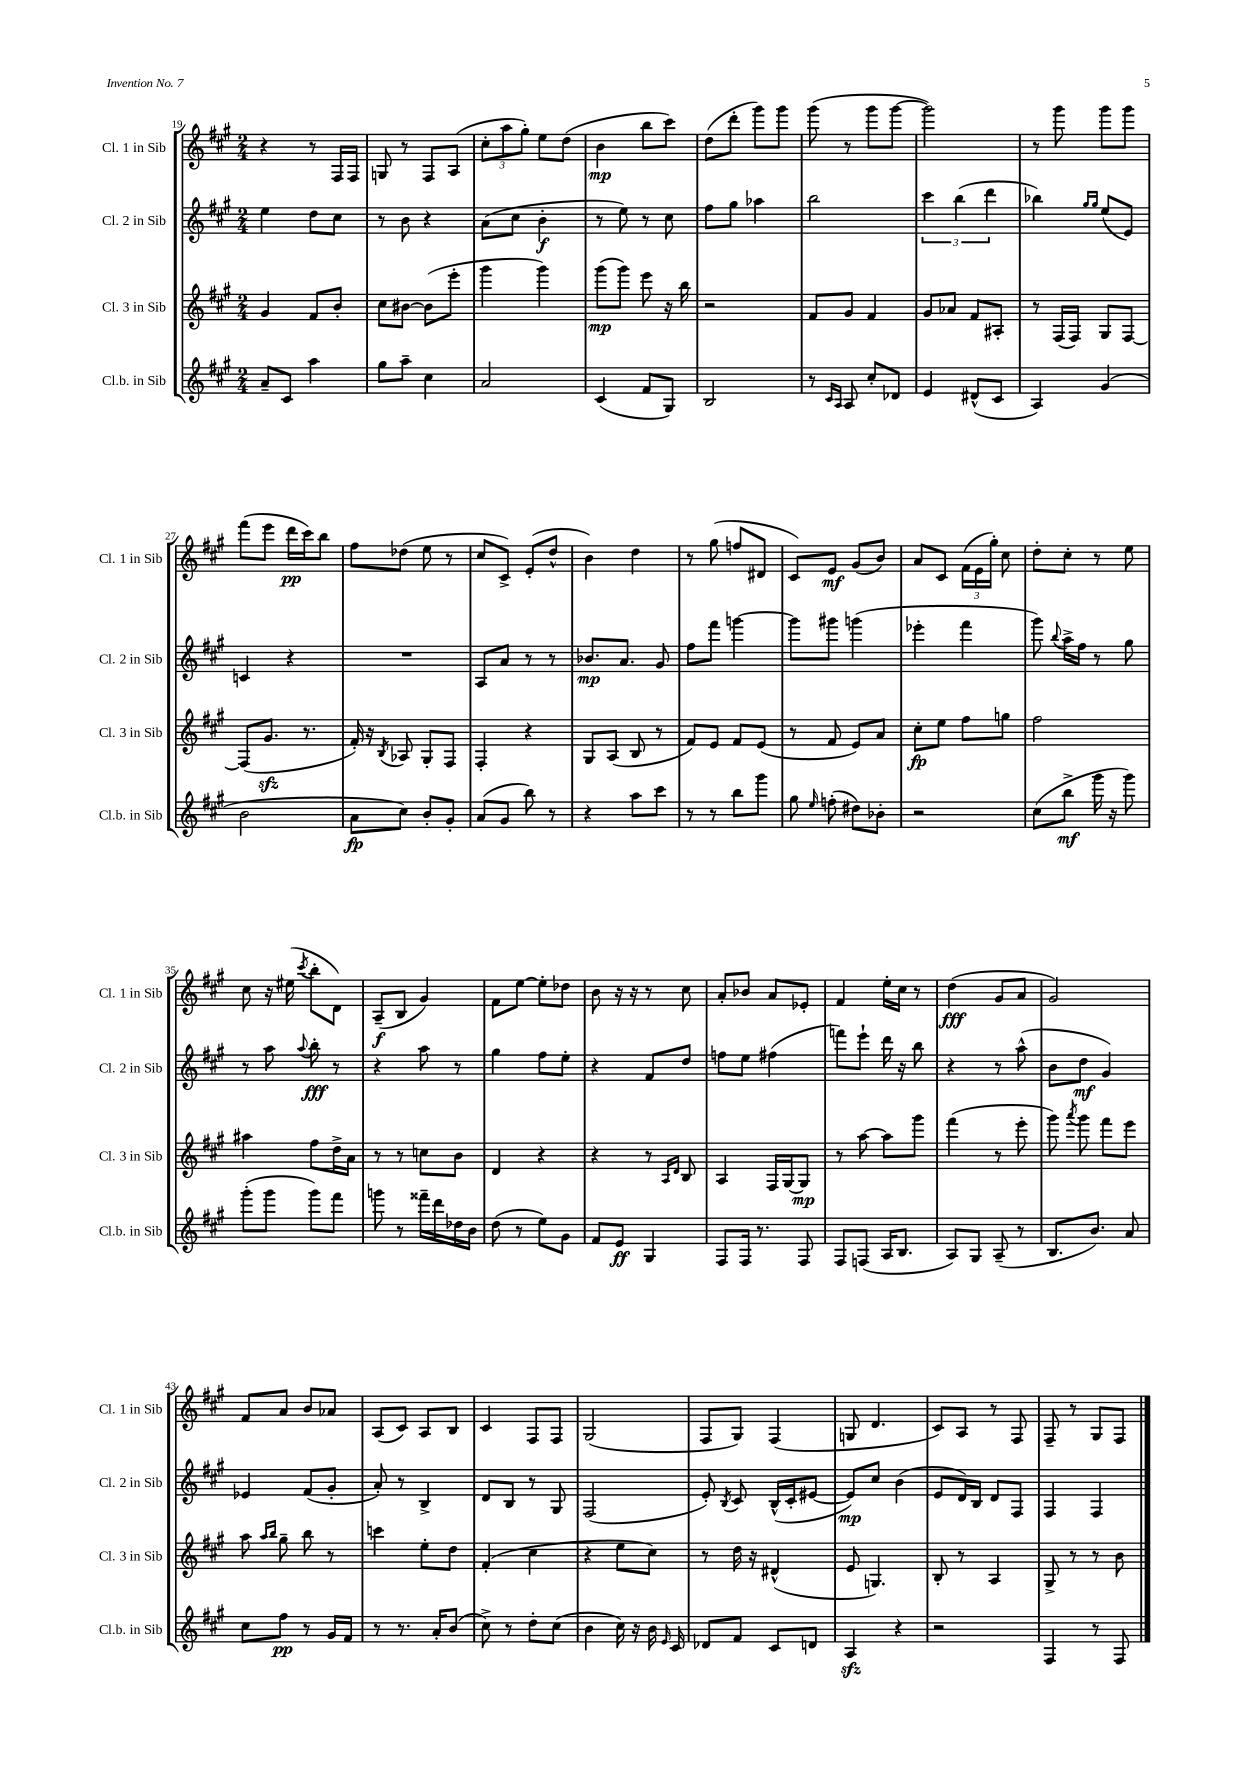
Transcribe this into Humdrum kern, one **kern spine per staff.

**kern	**dynam	**kern	**dynam	**kern	**dynam	**kern	**dynam
*part4	*part4	*part3	*part3	*part2	*part2	*part1	*part1
*staff4	*staff4	*staff3	*staff3	*staff2	*staff2	*staff1	*staff1
*I"Cl.b. in Sib	*	*I"Cl. 3 in Sib	*	*I"Cl. 2 in Sib	*	*I"Cl. 1 in Sib	*
*I'Cl.b. in Sib	*	*I'Cl. 3 in Sib	*	*I'Cl. 2 in Sib	*	*I'Cl. 1 in Sib	*
*clefG2	*	*clefG2	*	*clefG2	*	*clefG2	*
*k[f#c#g#]	*	*k[f#c#g#]	*	*k[f#c#g#]	*	*k[f#c#g#]	*
*M2/4	*	*M2/4	*	*M2/4	*	*M2/4	*
=19	=19	=19	=19	=19	=19	=19	=19
8a~/L	.	4g#/	.	4ee\	.	4r	.
8c#/J	.	.	.	.	.	.	.
4aa\	.	8f#/L	.	8dd\L	.	8r	.
.	.	8b'/J	.	8cc#\J	.	16F#/LL	.
.	.	.	.	.	.	16F#/JJ	.
=20	=20	=20	=20	=20	=20	=20	=20
8gg#\L	.	8cc#\L	.	8r	.	8Gn/	.
8aa~\J	.	[8b#X\J	.	8b\	.	8r	.
4cc#\	.	(8b#\L]	.	4r	.	8F#/L	.
.	.	8eee'\J	.	.	.	(8A/J	.
=21	=21	=21	=21	=21	=21	=21	=21
2a/	.	4ggg#\	.	(8a\L	.	12cc#'\L	.
.	.	.	.	.	.	12aa\	.
.	.	.	.	8cc#\J	.	.	.
.	.	.	.	.	.	12gg#'\J)	.
.	.	4ggg#\)	.	4b'\	f	8ee\L	.
.	.	.	.	.	.	(8dd\J	.
=22	=22	=22	=22	=22	=22	=22	=22
(4c#/	.	(8ggg#\L	mp	8r	.	4b\	mp
.	.	8ggg#\J)	.	8ee\)	.	.	.
8f#/L	.	8eee\	.	8r	.	8bb\L	.
8G#/J)	.	16r	.	8cc#\	.	8ccc#\J)	.
.	.	16bb\	.	.	.	.	.
=23	=23	=23	=23	=23	=23	=23	=23
2B/	.	2r	.	8ff#\L	.	(8dd\L	.
.	.	.	.	8gg#\J	.	8ddd'\J	.
.	.	.	.	4aa-X\	.	8ggg#\L)	.
.	.	.	.	.	.	8ggg#\J	.
=24	=24	=24	=24	=24	=24	=24	=24
8r	.	8f#/L	.	2bb\	.	(8ggg#\	.
16qqc#/LL	.	.	.	.	.	.	.
16qqA/JJ	.	.	.	.	.	.	.
8A/	.	8g#/J	.	.	.	8r	.
8cc#'/L	.	4f#/	.	.	.	8ggg#\L	.
8d-X/J	.	.	.	.	.	[8ggg#\J	.
=25	=25	=25	=25	=25	=25	=25	=25
4e/	.	8g#/L	.	6ccc#\	.	2ggg#\])	.
.	.	8a-X/J	.	.	.	.	.
.	.	.	.	(6bb\	.	.	.
(8d#X^^/L	.	8f#/L	.	.	.	.	.
.	.	.	.	6ddd\	.	.	.
8c#/J	.	8A#X'/J	.	.	.	.	.
=26	=26	=26	=26	=26	=26	=26	=26
4A/)	.	8r	.	4bb-X\)	.	8r	.
.	.	(16F#/LL	.	.	.	8ggg#\	.
.	.	16F#/JJ)	.	.	.	.	.
.	.	.	.	16qqgg#/LL	.	.	.
.	.	.	.	16qqgg#/JJ	.	.	.
(4g#/	.	8G#/L	.	(8ee/L	.	8ggg#\L	.
.	.	[8F#/J	.	8e/J)	.	8ggg#\J	.
!!LO:LB:g=z
=27	=27	=27	=27	=27	=27	=27	=27
2b\	.	(8F#/L]	.	4cn/	.	(8fff#\L	.
.	.	8.g#zz/J	.	.	.	8eee\J	.
.	.	.	.	4r	.	16ddd\LL	pp
.	.	8.r	.	.	.	16ccc#\J)	.
.	.	.	.	.	.	8bb\J	.
=28	=28	=28	=28	=28	=28	=28	=28
8a\L	fp	16f#'/)	.	2r	.	8ff#\L	.
.	.	16r	.	.	.	.	.
.	.	8qB/	.	.	.	.	.
8cc#\J)	.	8A-X/	.	.	.	(8dd-X\J	.
8b'/L	.	8G#'/L	.	.	.	8ee\	.
8g#'/J	.	8F#/J	.	.	.	8r	.
=29	=29	=29	=29	=29	=29	=29	=29
(8a/L	.	4F#'/	.	8A/L	.	8cc#/L	.
8g#/J	.	.	.	8a/J	.	8c#^/J)	.
8bb\)	.	4r	.	8r	.	(8e'/L	.
8r	.	.	.	8r	.	8dd^^/J	.
=30	=30	=30	=30	=30	=30	=30	=30
4r	.	8G#/L	.	8.b-X/L	mp	4b\)	.
.	.	(8A/J	.	.	.	.	.
.	.	.	.	8.a/J	.	.	.
8aa\L	.	8B/	.	.	.	4dd\	.
8ccc#\J	.	8r	.	8g#/	.	.	.
=31	=31	=31	=31	=31	=31	=31	=31
8r	.	8f#/L)	.	8ff#\L	.	8r	.
8r	.	8e/J	.	8fff#\J	.	(8gg#\	.
8bb\L	.	8f#/L	.	[4gggn\	.	8ffn/L	.
8ggg#\J	.	(8e/J	.	.	.	8d#X/J	.
=32	=32	=32	=32	=32	=32	=32	=32
8gg#\	.	8r	.	8ggg\L]	.	8c#/L)	.
16qqee/	.	.	.	.	.	.	.
(8ffn'\	.	8f#/	.	8ggg#X\J	.	8e/J	mf
8dd#X\L)	.	8e/L)	.	(4gggn\	.	(8g#/L	.
8b-X'\J	.	8a/J	.	.	.	8b/J)	.
=33	=33	=33	=33	=33	=33	=33	=33
2r	.	8cc#'\L	fp	4eee-X'\	.	8a/L	.
.	.	8ee\J	.	.	.	8c#/J	.
.	.	8ff#\L	.	4fff#\	.	(24f#\LL	.
.	.	.	.	.	.	24e\	.
.	.	.	.	.	.	24gg#'\JJ)	.
.	.	8ggn\J	.	.	.	8cc#\	.
=34	=34	=34	=34	=34	=34	=34	=34
(8cc#\L	.	2ff#\	.	8ggg#\)	.	8dd'\L	.
.	.	.	.	8qqbb/	.	.	.
8bb^\J	mf	.	.	16aa^\LL	.	8cc#'\J	.
.	.	.	.	16ff#\JJ	.	.	.
16ggg#\	.	.	.	8r	.	8r	.
16r	.	.	.	.	.	.	.
8ggg#\)	.	.	.	8gg#\	.	8ee\	.
!!LO:LB:g=z
=35	=35	=35	=35	=35	=35	=35	=35
(8ggg#'\L	.	4aa#X\	.	8r	.	8cc#\	.
8ggg#\J	.	.	.	8aa\	.	16r	.
.	.	.	.	.	.	(16ee#X\	.
.	.	.	.	8qqaa/	.	8qccc#/	.
8ggg#\L)	.	8ff#\L	.	8bb'\	fff	8bb'\L	.
8fff#\J	.	16dd^\L	.	8r	.	8d\J)	.
.	.	16a\JJ	.	.	.	.	.
=36	=36	=36	=36	=36	=36	=36	=36
8gggn\	.	8r	.	4r	.	(8A~/L	f
8r	.	8r	.	.	.	8B/J	.
16fff##X~\LL	.	8ccn\L	.	8aa\	.	4g#/)	.
16ddd\	.	.	.	.	.	.	.
16dd-X\	.	8b\J	.	8r	.	.	.
16b\JJ	.	.	.	.	.	.	.
=37	=37	=37	=37	=37	=37	=37	=37
(8dd\	.	4d/	.	4gg#\	.	8f#\L	.
8r	.	.	.	.	.	[8ee\J	.
8ee\L)	.	4r	.	8ff#\L	.	8ee'\L]	.
8g#\J	.	.	.	8ee'\J	.	8dd-X\J	.
=38	=38	=38	=38	=38	=38	=38	=38
8f#/L	.	4r	.	4r	.	8b\	.
8e/J	ff	.	.	.	.	16r	.
.	.	.	.	.	.	16r	.
4G#/	.	8r	.	8f#/L	.	8r	.
.	.	16qqA/LL	.	.	.	.	.
.	.	16qqd/JJ	.	.	.	.	.
.	.	8B/	.	8dd/J	.	8cc#\	.
=39	=39	=39	=39	=39	=39	=39	=39
8F#/L	.	4A/	.	8ffn\L	.	8a'/L	.
16F#/Jk	.	.	.	8ee\J	.	8b-X/J	.
8.r	.	.	.	.	.	.	.
.	.	16F#/LL	.	(4ff#X\	.	8a/L	.
.	.	[16G#/J	.	.	.	.	.
8F#/	.	8G#/J]	mp	.	.	8e-X'/J	.
=40	=40	=40	=40	=40	=40	=40	=40
8F#/L	.	8r	.	8fffn\L)	.	4f#/	.
(8Fn/J	.	[8aa\	.	8eee`\J	.	.	.
16A/KL	.	8aa\L]	.	16ddd\	.	16ee'\LL	.
8.B/J	.	.	.	16r	.	16cc#\JJ	.
.	.	8ggg#\J	.	8bb\	.	8r	.
=41	=41	=41	=41	=41	=41	=41	=41
8A/L)	.	(4fff#\	.	4r	.	(4dd\	fff
8G#/J	.	.	.	.	.	.	.
(8A~/	.	8r	.	8r	.	8g#/L	.
8r	.	8eee'\	.	(8aa^^\	.	8a/J	.
=42	=42	=42	=42	=42	=42	=42	=42
8.B/L	.	8ggg#\)	.	8b\L	.	2g#/)	.
.	.	8qaaa/	.	.	.	.	.
.	.	8ggg#\	.	8dd\J	mf	.	.
8.b/J)	.	.	.	.	.	.	.
.	.	8fff#\L	.	4g#/)	.	.	.
8a/	.	8eee\J	.	.	.	.	.
!!LO:LB:g=z
=43	=43	=43	=43	=43	=43	=43	=43
8cc#\L	.	8aa\	.	4e-X/	.	8f#/L	.
.	.	16qqaa/LL	.	.	.	.	.
.	.	16qqbb/JJ	.	.	.	.	.
8ff#\J	pp	8gg#~\	.	.	.	8a/J	.
8r	.	8bb\	.	(8f#/L	.	8b/L	.
16g#/LL	.	8r	.	8g#'/J	.	8a-X/J	.
16f#/JJ	.	.	.	.	.	.	.
=44	=44	=44	=44	=44	=44	=44	=44
8r	.	4cccn\	.	8a'/)	.	(8A/L	.
8.r	.	.	.	8r	.	8c#/J)	.
.	.	8ee'\L	.	4B^/	.	8A/L	.
16a'/KL	.	.	.	.	.	.	.
(8b/J	.	8dd\J	.	.	.	8B/J	.
=45	=45	=45	=45	=45	=45	=45	=45
8cc#^\)	.	(4f#'/	.	8d/L	.	4c#/	.
8r	.	.	.	8B/J	.	.	.
8dd'\L	.	4cc#\	.	8r	.	8F#/L	.
(8cc#\J	.	.	.	8G#/	.	8F#/J	.
=46	=46	=46	=46	=46	=46	=46	=46
4b\	.	4r	.	(2F#/	.	(2G#/	.
16cc#\)	.	8ee\L	.	.	.	.	.
16r	.	.	.	.	.	.	.
16b\	.	8cc#\J)	.	.	.	.	.
16qqe/	.	.	.	.	.	.	.
16c#/	.	.	.	.	.	.	.
=47	=47	=47	=47	=47	=47	=47	=47
8d-X/L	.	8r	.	8e'/)	.	8F#/L	.
.	.	.	.	8qB/	.	.	.
8f#/J	.	16dd\	.	8c#/	.	8G#/J)	.
.	.	16r	.	.	.	.	.
8c#/L	.	(4d#X^^/	.	(16B^^/LL	.	(4F#/	.
.	.	.	.	16c#'/J	.	.	.
8dn/J	.	.	.	[8e#X/J	.	.	.
=48	=48	=48	=48	=48	=48	=48	=48
4Azz/	.	8e/	.	8e#/L])	mp	8Gn/	.
.	.	4.Gn/)	.	8cc#/J	.	4.d/	.
4r	.	.	.	(4b\	.	.	.
=49	=49	=49	=49	=49	=49	=49	=49
2r	.	8B'/	.	8e/L	.	8c#/L)	.
.	.	8r	.	16d/L)	.	8A/J	.
.	.	.	.	16B/JJ	.	.	.
.	.	4A/	.	8d/L	.	8r	.
.	.	.	.	8F#/J	.	8F#/	.
=50	=50	=50	=50	=50	=50	=50	=50
4F#/	.	8G#^/	.	4F#/	.	8F#~/	.
.	.	8r	.	.	.	8r	.
8r	.	8r	.	4F#/	.	8G#/L	.
8F#/	.	8b\	.	.	.	8F#/J	.
==	==	==	==	==	==	==	==
*-	*-	*-	*-	*-	*-	*-	*-
